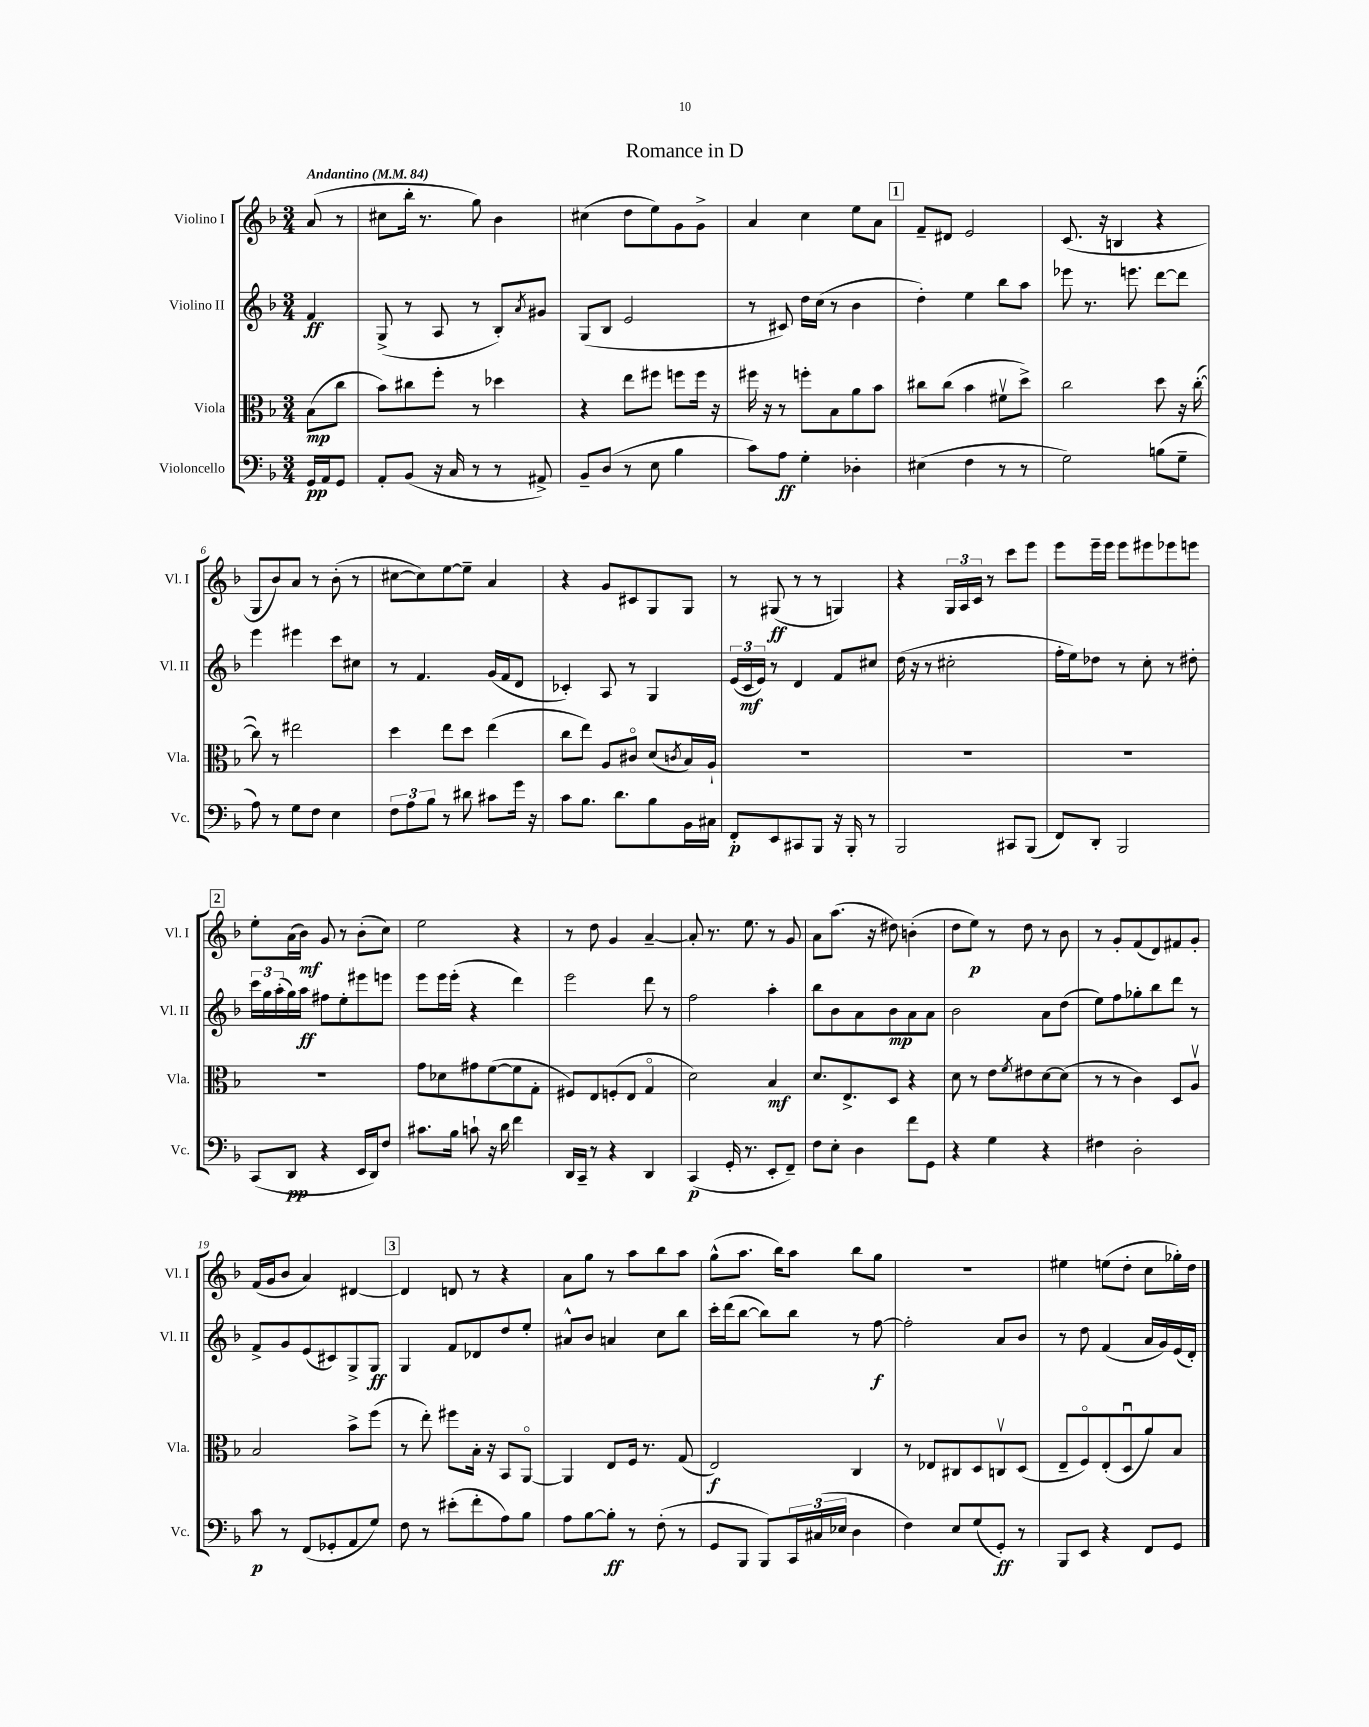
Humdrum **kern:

**kern	**dynam	**kern	**dynam	**kern	**dynam	**kern	**dynam
*part4	*part4	*part3	*part3	*part2	*part2	*part1	*part1
*staff4	*staff4	*staff3	*staff3	*staff2	*staff2	*staff1	*staff1
*I"Violoncello	*	*I"Viola	*	*I"Violino II	*	*I"Violino I	*
*I'Vc.	*	*I'Vla.	*	*I'Vl. II	*	*I'Vl. I	*
*clefF4	*	*clefC3	*	*clefG2	*	*clefG2	*
*k[b-]	*	*k[b-]	*	*k[b-]	*	*k[b-]	*
*M3/4	*	*M3/4	*	*M3/4	*	*M3/4	*
*MM84	*	*MM84	*	*MM84	*	*MM84	*
=	=	=	=	=	=	=	=
!	!	!	!	!	!	!LO:TX:a:B:t=Andantino	!
16GG/LL	pp	(8B-\L	mp	4f/	ff	(8a/	.
16AA/J	.	.	.	.	.	.	.
8GG/J	.	8cc\J	.	.	.	8r	.
=1	=1	=1	=1	=1	=1	=1	=1
8AA'/L	.	8b-\L)	.	(8G^/	.	8cc#X\L	.
(8BB-/J	.	8cc#X\	.	8r	.	16bb-'\Jk	.
.	.	.	.	.	.	8.r	.
16r	.	8ff'\J	.	8A/	.	.	.
16C/	.	.	.	.	.	.	.
8r	.	8r	.	8r	.	8gg\)	.
8r	.	4dd-X\	.	8B-'/L)	.	4b-\	.
.	.	.	.	8qa/	.	.	.
8AA#X^/)	.	.	.	8g#X/J	.	.	.
=2	=2	=2	=2	=2	=2	=2	=2
8BB-~/L	.	4r	.	(8G/L	.	(4cc#X\	.
(8D/J	.	.	.	8B-/J	.	.	.
8r	.	8ee\L	.	2e/	.	8dd\L	.
8E\	.	8ff#X\J	.	.	.	8ee\)	.
4B-\	.	8ffn\L	.	.	.	8g\	.
.	.	16ff\Jk	.	.	.	8g^\J	.
.	.	16r	.	.	.	.	.
=3	=3	=3	=3	=3	=3	=3	=3
8c\L)	.	16ff#X\	.	8r	.	4a/	.
.	.	16r	.	.	.	.	.
8A\J	ff	8r	.	8c#X/)	.	.	.
4G'\	.	8ffn'\L	.	16dd\LL	.	4cc\	.
.	.	.	.	(16cc\JJ	.	.	.
.	.	8B-\	.	8r	.	.	.
4D-X'\	.	8a\	.	4b-\	.	8ee\L	.
.	.	8b-\J	.	.	.	8a\J	.
!!LO:REH:place=s1:t=1
=4	=4	=4	=4	=4	=4	=4	=4
(4E#X\	.	8cc#X\L	.	4dd'\)	.	8f~/L	.
.	.	(8cc#\J	.	.	.	8d#X/J	.
4F\	.	4b-\	.	4ee\	.	2e/	.
8r	.	8f#Xv\L	.	8bb-\L	.	.	.
8r	.	8dd^\J)	.	8aa\J	.	.	.
=5	=5	=5	=5	=5	=5	=5	=5
2G\)	.	2cc\	.	8eee-X\	.	(8.c/	.
.	.	.	.	8.r	.	.	.
.	.	.	.	.	.	16r	.
.	.	.	.	.	.	4Bn/	.
.	.	.	.	8.eeen\	.	.	.
(8Bn\L	.	8dd\	.	[8ddd\L	.	4r	.
8G~\J	.	16r	.	8ddd\J]	.	.	.
.	.	([16cc'\	.	.	.	.	.
!!LO:LB:g=z
=6	=6	=6	=6	=6	=6	=6	=6
8A\)	.	8cc\])	.	4eee\	.	8G/L	.
8r	.	8r	.	.	.	8b-/)	.
8G\L	.	2ee#X\	.	4eee#X\	.	8a/J	.
8F\J	.	.	.	.	.	8r	.
4E\	.	.	.	8ccc\L	.	(8b-'\	.
.	.	.	.	8cc#X\J	.	8r	.
=7	=7	=7	=7	=7	=7	=7	=7
12F\L	.	4dd\	.	8r	.	[8cc#X\L	.
12A\	.	.	.	.	.	.	.
.	.	.	.	4.f/	.	8cc#\])	.
12B-\J	.	.	.	.	.	.	.
8r	.	8ee\L	.	.	.	[8ee\	.
8d#X\	.	8dd\J	.	.	.	8ee~\J]	.
8c#X\L	.	(4ee\	.	(16g/LL	.	4a/	.
.	.	.	.	16f/J	.	.	.
16g\Jk	.	.	.	8d/J	.	.	.
16r	.	.	.	.	.	.	.
=8	=8	=8	=8	=8	=8	=8	=8
8c\L	.	8cc\L	.	4c-X'/)	.	4r	.
8.B-\J	.	8ee\J)	.	.	.	.	.
.	.	8A/L	.	8A/	.	8g/L	.
8.d\L	.	.	.	.	.	.	.
.	.	8c#X/J	.	8r	.	8c#X/	.
8B-\	.	(8d/L	.	4G/	.	8G/	.
.	.	8qcn/	.	.	.	.	.
16BB-\L	.	16B-/L)	.	.	.	8G/J	.
16C#X\JJ	.	16A`/JJ	.	.	.	.	.
=9	=9	=9	=9	=9	=9	=9	=9
8FF'/L	p	2.r	.	(24e/LL	.	8r	.
.	.	.	.	24c/	mf	.	.
.	.	.	.	24e/JJ)	.	.	.
8EE/	.	.	.	8r	.	(8G#X/	ff
8CC#X/	.	.	.	4d/	.	8r	.
8BBB-/J	.	.	.	.	.	8r	.
16r	.	.	.	8f/L	.	4Gn/)	.
16BBB-'/	.	.	.	.	.	.	.
8r	.	.	.	8cc#X/J	.	.	.
=10	=10	=10	=10	=10	=10	=10	=10
2BBB-/	.	2.r	.	(16dd\	.	4r	.
.	.	.	.	16r	.	.	.
.	.	.	.	8r	.	.	.
.	.	.	.	2cc#X'\	.	24G/LL	.
.	.	.	.	.	.	24A/	.
.	.	.	.	.	.	24c/JJ	.
.	.	.	.	.	.	8r	.
8CC#X/L	.	.	.	.	.	8ccc\L	.
(8BBB-/J	.	.	.	.	.	8eee\J	.
=11	=11	=11	=11	=11	=11	=11	=11
8FF/L)	.	2.r	.	16ff'\LL	.	8eee\L	.
.	.	.	.	16ee\J)	.	.	.
8DD'/J	.	.	.	8dd-X\J	.	16eee~\L	.
.	.	.	.	.	.	16eee\JJ	.
2BBB-/	.	.	.	8r	.	8eee\L	.
.	.	.	.	8cc'\	.	8eee#X\	.
.	.	.	.	8r	.	8eee-X\	.
.	.	.	.	8dd#X'\	.	8eeen\J	.
!!LO:LB:g=z
!!LO:REH:place=s1:t=2
=12	=12	=12	=12	=12	=12	=12	=12
(8CC/L	.	2.r	.	24ccc\LL	.	8ee'\L	.
.	.	.	.	24gg\	.	.	.
.	.	.	.	(24aa'\	.	.	.
8DD/J	pp	.	.	16gg\)	.	(16a\L	.
.	.	.	.	16aa\JJ	ff	16b-\JJ)	mf
4r	.	.	.	8ff#X\L	.	8g/	.
.	.	.	.	8ee'\	.	8r	.
16EE/LL	.	.	.	8eee#X\	.	(8b-'\L	.
16DD/J)	.	.	.	.	.	.	.
8F/J	.	.	.	8eeen\J	.	8cc\J)	.
=13	=13	=13	=13	=13	=13	=13	=13
8.c#X\L	.	8g\L	.	8eee\L	.	2ee\	.
.	.	8d-X\	.	16eee\L	.	.	.
16B-\Jk	.	.	.	(16eee'\JJ	.	.	.
8cn`\	.	8g#X\	.	4r	.	.	.
16r	.	([8f\	.	.	.	.	.
16d\	.	.	.	.	.	.	.
4f\	.	8f\]	.	4ddd\)	.	4r	.
.	.	8G'\J	.	.	.	.	.
=14	=14	=14	=14	=14	=14	=14	=14
16DD/LL	.	8F#X/L)	.	2eee\	.	8r	.
16CC~/JJ	.	.	.	.	.	.	.
8r	.	8E/	.	.	.	8dd\	.
4r	.	(8Fn'/	.	.	.	4g/	.
.	.	8E/J	.	.	.	.	.
4DD/	.	4G/	.	8ddd\	.	[4a~/	.
.	.	.	.	8r	.	.	.
=15	=15	=15	=15	=15	=15	=15	=15
(4CC/	p	2d\)	.	2ff\	.	8a'/]	.
.	.	.	.	.	.	8.r	.
16GG'/	.	.	.	.	.	.	.
8.r	.	.	.	.	.	8.ee\	.
8EE'/L	.	4B-/	mf	4aa'\	.	8r	.
8FF~/J)	.	.	.	.	.	8g/	.
=16	=16	=16	=16	=16	=16	=16	=16
8F\L	.	8.d/L	.	8bb-\L	.	8a\L	.
8E'\J	.	.	.	8b-\	.	(8.aa\J	.
.	.	8.E^/	.	.	.	.	.
4D\	.	.	.	8a\	.	.	.
.	.	.	.	.	.	16r	.
.	.	8D/J	.	8b-\	mp	8dd#X\)	.
8f\L	.	4r	.	8a\	.	(4bn'\	.
8GG\J	.	.	.	8a\J	.	.	.
=17	=17	=17	=17	=17	=17	=17	=17
4r	.	8d\	.	2b-\	.	8dd\L	.
.	.	8r	.	.	.	8ee\J)	p
4G\	.	8e\L	.	.	.	8r	.
.	.	8qf/	.	.	.	.	.
.	.	8e#X\	.	.	.	8dd\	.
4r	.	[8d\	.	8a\L	.	8r	.
.	.	(8d\J]	.	(8dd\J	.	8b-\	.
=18	=18	=18	=18	=18	=18	=18	=18
4F#X\	.	8r	.	8ee\L)	.	8r	.
.	.	8r	.	8ff\	.	8g'/L	.
2D'\	.	4c\)	.	8gg-X'\	.	(8f/	.
.	.	.	.	8bb-\	.	8d/)	.
.	.	8D/L	.	8ddd\J	.	8f#X/	.
.	.	8Av/J	.	8r	.	8g'/J	.
!!LO:LB:g=z
=19	=19	=19	=19	=19	=19	=19	=19
8c\	p	2B-/	.	8f^/L	.	(16f/LL	.
.	.	.	.	.	.	16g/J	.
8r	.	.	.	8g/	.	8b-/J	.
(8FF/L	.	.	.	(8e/	.	4a/)	.
8GG-X'/	.	.	.	8c#X/)	.	.	.
8AA/	.	8b-^\L	.	8G^/	.	[4d#X/	.
8G/J)	.	(8ff\J	.	8G/J	ff	.	.
!!LO:REH:place=s1:t=3
=20	=20	=20	=20	=20	=20	=20	=20
8F\	.	8r	.	4G/	.	4d#/]	.
8r	.	8ee'\)	.	.	.	.	.
(8e#X'\L	.	8ff#X\L	.	8f/L	.	8dn/	.
8f'\	.	16B-'\Jk	.	8d-X/	.	8r	.
.	.	16r	.	.	.	.	.
8A\)	.	8BB-/L	.	8dd/	.	4r	.
8B-\J	.	[8AA/J	.	8ee'/J	.	.	.
=21	=21	=21	=21	=21	=21	=21	=21
8A\L	.	4AA/]	.	8a#X^^/L	.	8a\L	.
[8B-\	.	.	.	8b-/J	.	8gg\J	.
8B-'\J]	ff	8E/L	.	4an/	.	8r	.
8r	.	16F/Jk	.	.	.	8aa\L	.
.	.	8.r	.	.	.	.	.
(8F'\	.	.	.	8cc\L	.	8bb-\	.
8r	.	(8G/	.	8bb-\J	.	8aa\J	.
=22	=22	=22	=22	=22	=22	=22	=22
8GG/L	.	2E/)	f	16ccc'\LL	.	(8gg^^\L	.
.	.	.	.	(16ddd\J	.	.	.
8BBB-/J	.	.	.	[8bb-\J	.	8.aa\J	.
8BBB-/L)	.	.	.	8bb-\L])	.	.	.
.	.	.	.	.	.	16bb-\KL)	.
24CC/L	.	.	.	8bb-\J	.	8aa\J	.
(24C#X/	.	.	.	.	.	.	.
24E-X/JJ	.	.	.	.	.	.	.
4D\	.	4C/	.	8r	.	8bb-\L	.
.	.	.	.	[8ff\	f	8gg\J	.
=23	=23	=23	=23	=23	=23	=23	=23
4F\)	.	8r	.	2ff'\]	.	2.r	.
.	.	8E-X/L	.	.	.	.	.
8E/L	.	8C#X/	.	.	.	.	.
(8G/	.	8D/	.	.	.	.	.
8GG'/J)	ff	8Cnv/	.	8a/L	.	.	.
8r	.	(8D/J	.	8b-/J	.	.	.
=24	=24	=24	=24	=24	=24	=24	=24
8BBB-/L	.	8E~/L	.	8r	.	4ee#X\	.
8EE/J	.	8F/)	.	8dd\	.	.	.
4r	.	(8E'/	.	(4f/	.	(8een\L	.
.	.	8Du/	.	.	.	8dd'\J	.
8FF/L	.	8a/)	.	16a/LL	.	8cc\L	.
.	.	.	.	16g/)	.	.	.
8GG/J	.	8B-/J	.	(16e/	.	16gg-X'\L)	.
.	.	.	.	16d'/JJ)	.	16dd\JJ	.
==	==	==	==	==	==	==	==
*-	*-	*-	*-	*-	*-	*-	*-
